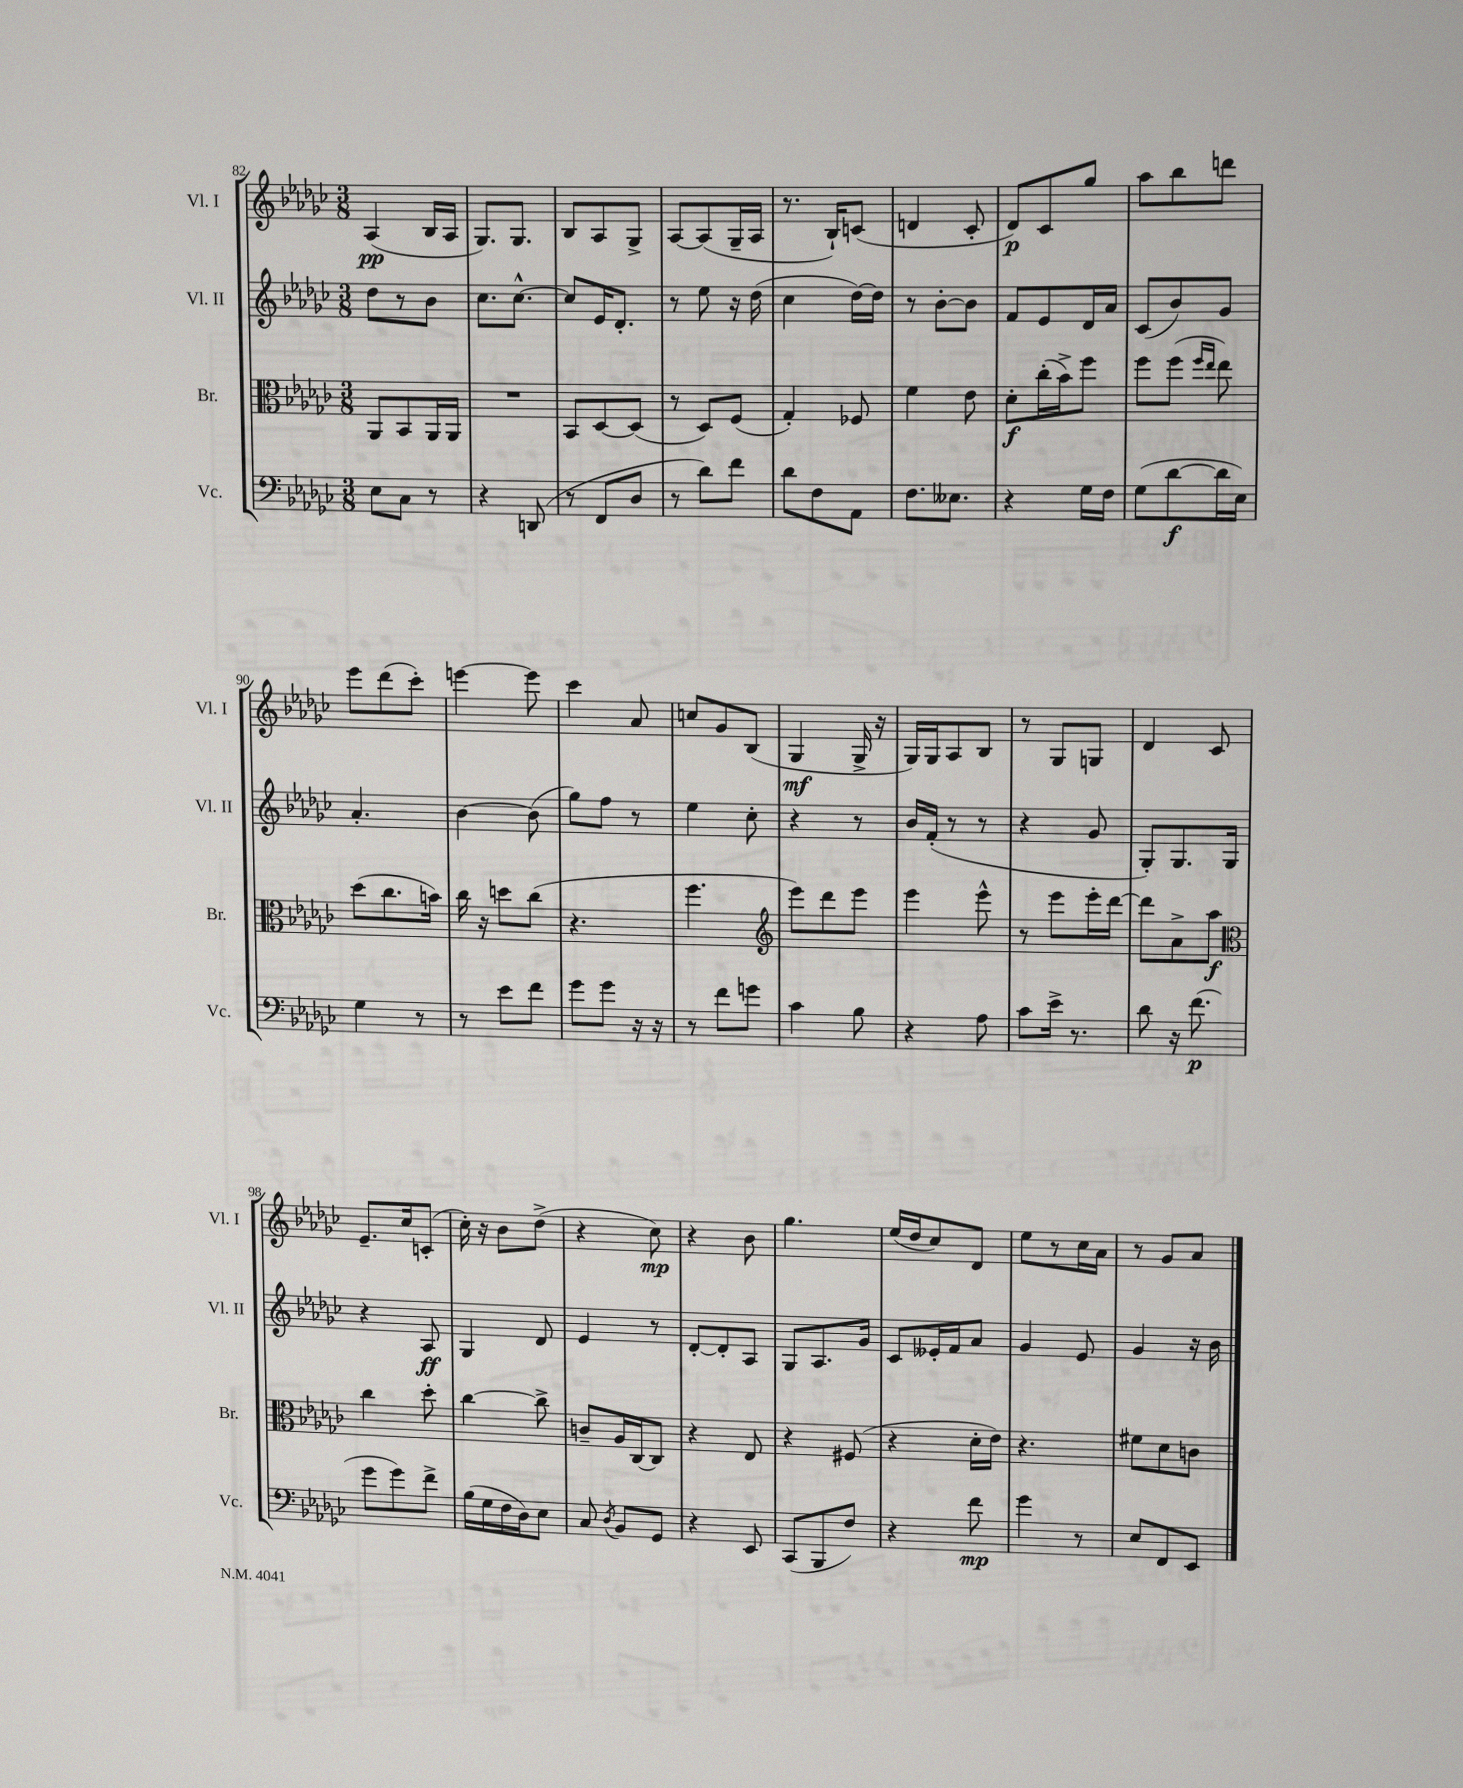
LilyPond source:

<<
\new StaffGroup <<
\new Staff = "s0" \with { instrumentName = "Vl. I" shortInstrumentName = "Vl. I" } {
    \clef treble \key ges \major \numericTimeSignature \time 3/8
    \autoBeamOff aes4\pp( bes16[ aes16] |
    ges8.[) ges8.] |
    bes8[ aes8 ges8]-> |
    aes8[~ aes8( ges16-- aes16] |
    r8. bes16[-!) c'8]( |
    d'4 ces'8-. |
    des'8[\p) ces'8 ges''8] |
    aes''8[ bes''8 d'''8] |
    ees'''8[ des'''8( ces'''8]-.) |
    e'''4~ e'''8 |
    ces'''4 aes'8 |
    c''8[ ges'8 bes8]( |
    ges4\mf ges16-> r16 |
    ges16[) ges16 aes8 bes8] |
    r8 ges8[ g8] |
    des'4 ces'8 |
    ees'8.[-- ces''16 c'8]-.( |
    ces''16-.) r16 bes'8[ des''8]->( |
    r4 ces''8\mp) |
    r4 bes'8 |
    ges''4. |
    ees''16[( des''16 ces''8) des'8] |
    ees''8[ r8 ces''16 aes'16] |
    r8 ges'8[ aes'8] \bar "|." |
}
\new Staff = "s1" \with { instrumentName = "Vl. II" shortInstrumentName = "Vl. II" } {
    \clef treble \key ges \major \numericTimeSignature \time 3/8
    \autoBeamOff des''8[ r8 bes'8] |
    ces''8.[ ces''8.]~-^ |
    ces''8[ ees'16 des'8.]-. |
    r8 ees''8 r16 des''16( |
    ces''4 des''16[~) des''16] |
    r8 bes'8[~-. bes'8] |
    f'8[ ees'8 des'16 aes'16] |
    ces'8[( bes'8) ges'8] |
    aes'4.-. |
    bes'4~ bes'8( |
    ges''8[) f''8] r8 |
    ees''4 ces''8-. |
    r4 r8 |
    bes'16[ f'16]-.( r8 r8 |
    r4 ges'8 |
    ges8[-.) ges8. ges16] |
    r4 aes8\ff |
    ges4 des'8 |
    ees'4 r8 |
    des'8[~-. des'8-. aes8] |
    ges8[ aes8. ges'16] |
    ces'8[ eeses'16-. f'16 aes'8] |
    ges'4 ees'8 |
    ges'4 r16 bes'16 \bar "|." |
}
\new Staff = "s2" \with { instrumentName = "Br." shortInstrumentName = "Br." } {
    \clef alto \key ges \major \numericTimeSignature \time 3/8
    \autoBeamOff aes,8[ bes,8 aes,16 aes,16] |
    R4. |
    bes,8[ des8~ des8]( |
    r8 des8[) f8]( |
    ges4-.) fes8 |
    f'4 ees'8 |
    des'8[-.\f ces''16-.( bes'16->) f''8] |
    f''8[ f''8]( \grace { f''16[ ees''16] } ees''8) |
    des''8[( ces''8. b'16]) |
    ces''16 r16 d''8[ ces''8]( |
    r4. |
    f''4. |
    \clef treble ees'''8[) des'''8 ees'''8] |
    ees'''4 ees'''8-^ |
    r8 ees'''8[ ees'''16-. des'''16]~ |
    des'''8[ aes'8-> aes''8]\f |
    \clef alto ces''4 des''8-. |
    ces''4~ ces''8-> |
    c'8[-- aes16 ces16~ ces8] |
    r4 ees8 |
    r4 fis8( |
    r4 des'16[-. ees'16]) |
    r4. |
    fis'8[ des'8 c'8] \bar "|." |
}
\new Staff = "s3" \with { instrumentName = "Vc." shortInstrumentName = "Vc." } {
    \clef bass \key ges \major \numericTimeSignature \time 3/8
    \autoBeamOff ees8[ ces8] r8 |
    r4 d,8( |
    r8 f,8[ des8] |
    r8 des'8[) f'8] |
    des'8[ f8 aes,8] |
    f8.[ eeses8.] |
    r4 ges16[ f16] |
    ges8[( des'8~\f des'16 ees16]) |
    ges4 r8 |
    r8 ees'8[ f'8] |
    ges'8[ ges'8] r16 r16 |
    r8 f'8[ g'8] |
    ces'4 bes8 |
    r4 aes8 |
    ces'8[ ees'16]-> r8. |
    des'8 r16 f'8.\p( |
    ges'8[ ges'8) f'8]-> |
    bes16[( ges16 f16 des16) ees8] |
    ces8 \acciaccatura { des8 } bes,8[ ges,8] |
    r4 ees,8 |
    ces,8[( bes,,8 f8]) |
    r4 f'8\mp |
    ges'4 r8 |
    ees8[ f,8 ees,8] \bar "|." |
}
>>
>>
\layout { \context { \Score currentBarNumber = #82 } }
